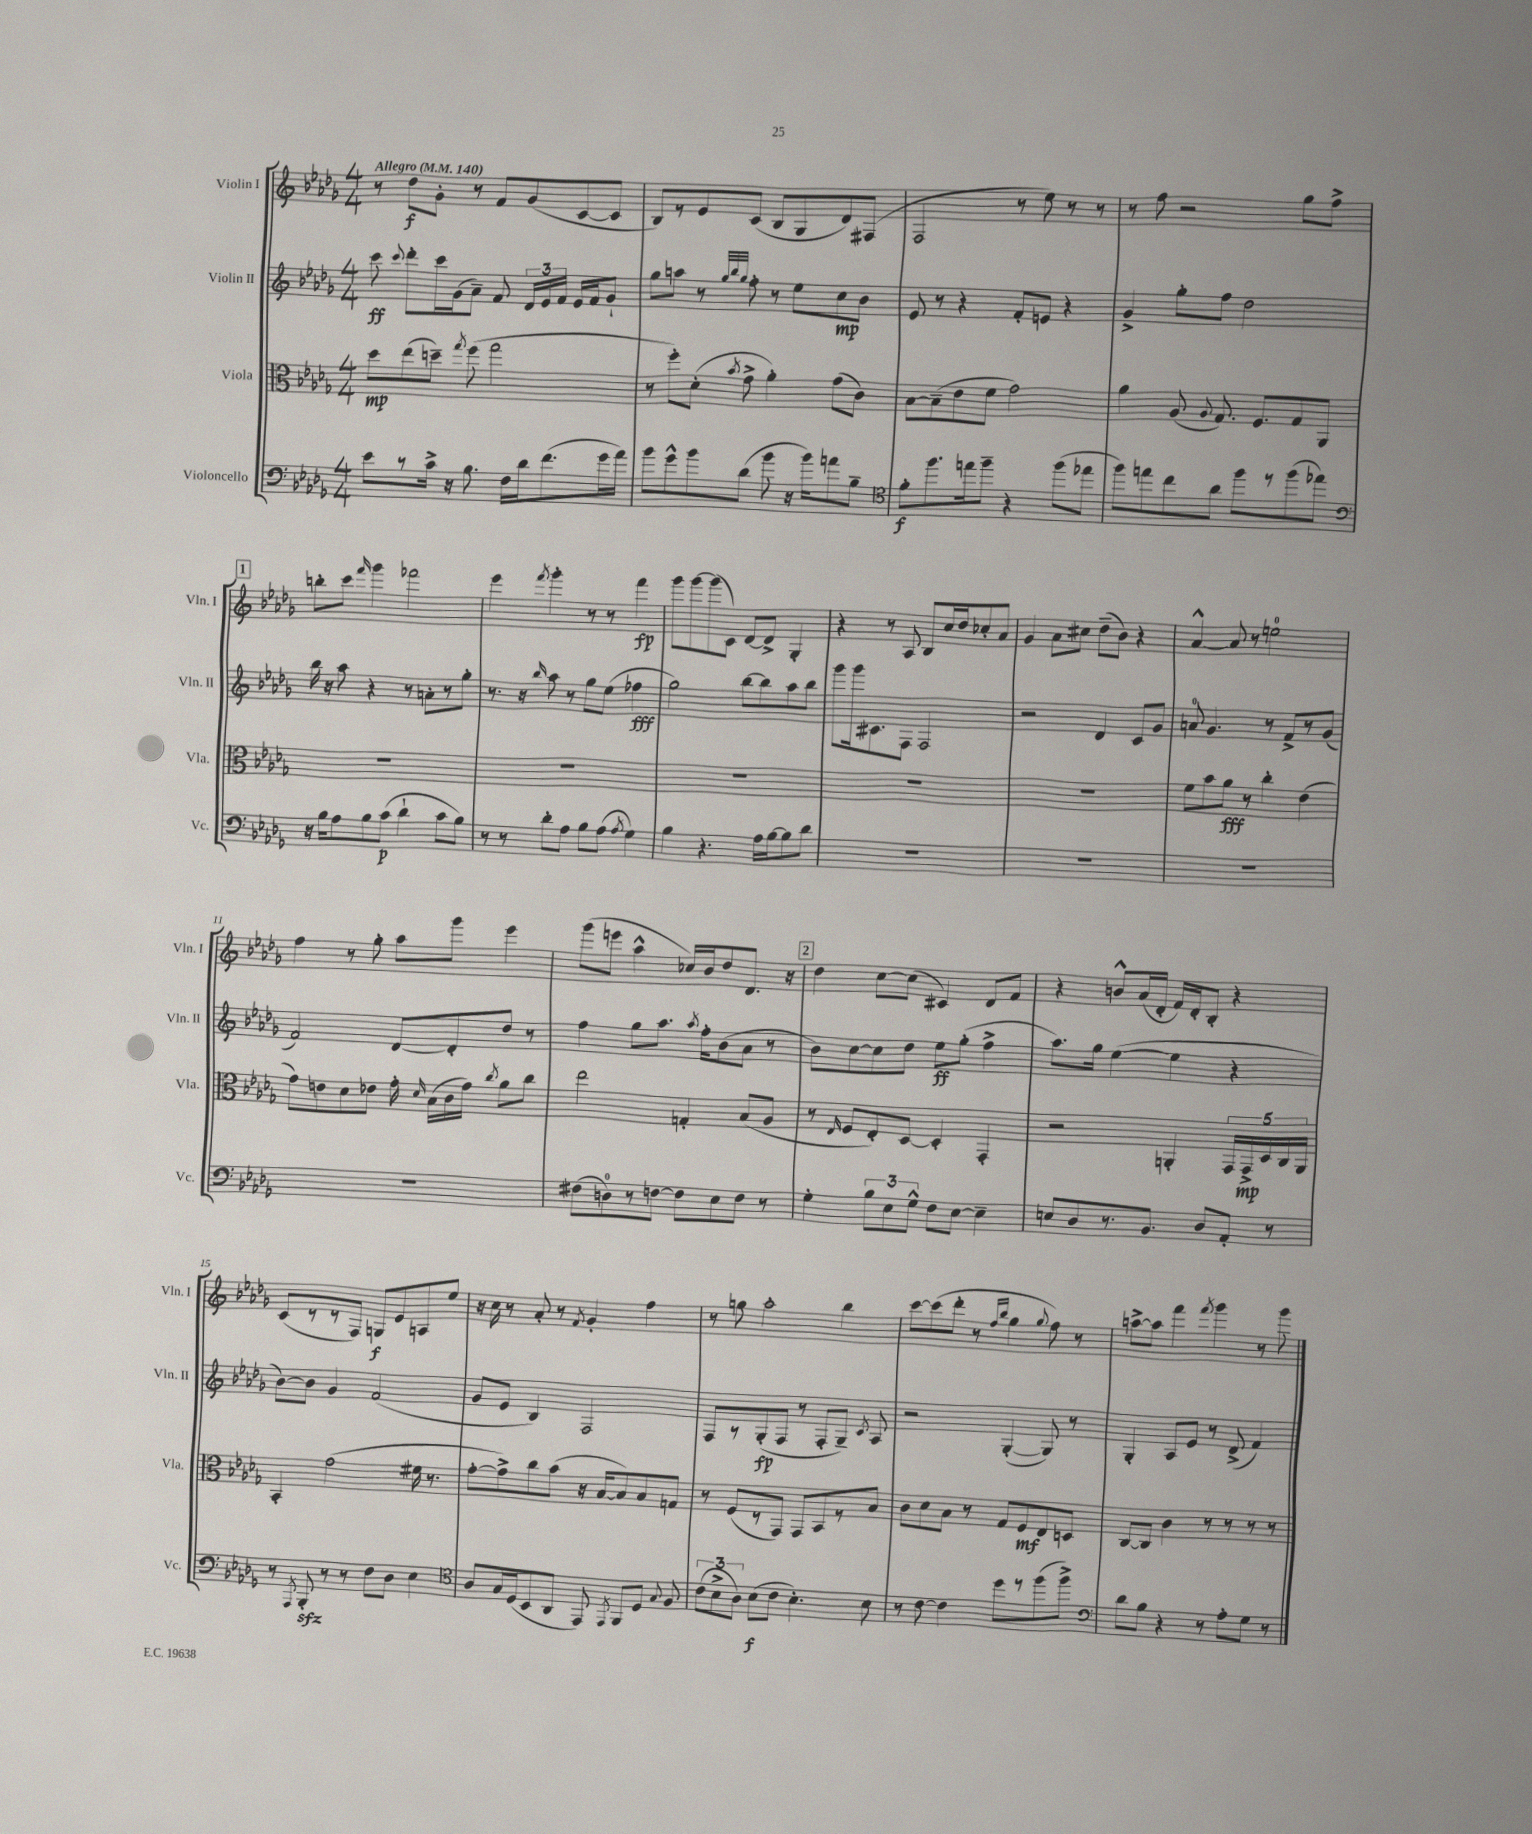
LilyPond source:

<<
\new StaffGroup <<
\new Staff = "s0" \with { instrumentName = "Violin I" shortInstrumentName = "Vln. I" } {
    \clef treble \key des \major \numericTimeSignature \time 4/4 \tempo "Allegro" 4 = 140
    \autoBeamOff r8 des''8[\f ges'8]-. r8 f'8[ ges'8( c'8~ c'8] |
    bes8[) r8 ees'8 c'8]( bes8[ ges8 des'8) fis8]( |
    f2 r8 ees''8) r8 r8 |
    r8 f''8 r2 ges''8[ f''8]-> |
    \mark \markup { \box "1" } b''8[-. c'''8] \grace { f'''16 } ges'''4 fes'''2 |
    ees'''4 \acciaccatura { f'''8 } ges'''4-. r8 r8 f'''4\fp |
    ges'''8[ ges'''8~ ges'''8( c'8]) des'8[~ des'8]-> ges4-. |
    r4 r8 aes8 bes8[ c''16 des''16 ces''8-. aes'8] |
    ges'4 aes'8[ cis''8] des''8[--( bes'8]) r4 |
    aes'4~-^ aes'8 r8 e''2-0 |
    f''4 r8 ges''8-. aes''8[ ges'''8] ees'''4 |
    ges'''8[( e'''8] aes''4-^ ces''16[) bes'16 des''8 des'8.] r16 |
    \mark \markup { \box "2" } des''4 c''8[~ c''8]( cis'4) des'8[ f'8] |
    r4 b'8[-^ aes'16( des'16]-. f'16[) des'16-. bes8]-. r4 |
    c'8[( r8 r8 f8]) g8[\f ees'8 a8 ees''8] |
    r16 c''16 r8 aes'8-. r8 \acciaccatura { f'8 } ges'4-. f''4 |
    r8 g''8 aes''2-. bes''4 |
    c'''8[~ c'''8( des'''8]-. r8 \grace { f''16[ bes''16] } ges''4 \appoggiatura { ges''8 } f''8) r8 |
    a''8[~-> a''8] f'''4 \acciaccatura { f'''8 } ges'''4 r8 ges'''8 \bar "|." |
}
\new Staff = "s1" \with { instrumentName = "Violin II" shortInstrumentName = "Vln. II" } {
    \clef treble \key des \major \numericTimeSignature \time 4/4
    \autoBeamOff c'''8\ff \appoggiatura { c'''8 } des'''8[-. c'''16 ges'16( aes'8]--) f'8 \tuplet 3/2 { des'16[ ees'16 f'16] } ees'16[ f'16 ges'8]-! |
    ges''8[ a''8] r8 \grace { ges''32[ bes''32 ges''32] } f''8-. r8 ees''8[ c''8\mp bes'8] |
    ees'8 r8 r4 f'8[-. e'8] r4 |
    ges'4-> ges''8[-. f''8] des''2 |
    \mark \markup { \box "1" } bes''16 r16 aes''8 r4 r8 a'8[-. r8 ges''8]-. |
    r8. r16 \grace { bes''16 } aes''8 r8 ges''8[ ees''8]( fes''4\fff |
    ges''2) bes''8[~ bes''8 aes''8 bes''8] |
    ges'''8[ ges'''16 cis'8. f8] f2 |
    r2 des'4 c'8[ ges'8] |
    a'8-0 ges'4. r8 f'8[-> r8 ges'8]( |
    f'2) des'8[~ des'8-. des''8] r8 |
    f''4 ges''8[ aes''8.] \acciaccatura { aes''8 } f''16[-. bes'8( aes'8] r8 |
    \mark \markup { \box "2" } bes'8[) c''8~ c''8 des''8] ees''8[\ff ges''8]-.( f''4-> |
    aes''8.[) ges''16] ees''4~( ees''4 r4 |
    bes'8[~) bes'8] ges'4 f'2( |
    ges'8[ ees'8] bes4) f2 |
    f8[ r8 ges8-.\fp( f8] r8 f8[-. ges8]--) \acciaccatura { c'8 } aes8 |
    r2 ges4~-.( ges8) r8 |
    ges4-. aes8[ ees'8] r8 des'8->( f'4) \bar "|." |
}
\new Staff = "s2" \with { instrumentName = "Viola" shortInstrumentName = "Vla." } {
    \clef alto \key des \major \numericTimeSignature \time 4/4
    \autoBeamOff des''8[\mp ees''8( d''8]--) \acciaccatura { ges''8 } f''8( ges''2 |
    r8 f''8[-.) des'8]-.( \acciaccatura { bes'8 } ges'8-> aes'4-.) ges'8[( c'8]) |
    bes8[~ bes8--( ees'8 f'8] ges'2) |
    aes'4 aes8( \appoggiatura { aes8 } ges8.) f8.[ ges8 aes,8] |
    \mark \markup { \box "1" } R1 |
    R1 |
    R1 |
    R1 |
    R1 |
    f'8[ bes'8 aes'8]\fff r8 c''4-. ees'4( |
    ges'8[) e'8 des'8 ees'8] ges'16-. \grace { des'16 } bes16[( c'16 ges'16]) \acciaccatura { c''8 } aes'8[ c''8] |
    ees''2 g4-. bes8[( aes8] |
    \mark \markup { \box "2" } r8 \grace { ees16 } f8[ ees8-.) des8]~ des4-. ges,4-. |
    r2 a,4-. \tuplet 5/4 { ges,16[ ges,16->\mp des16 c16 a,16] } |
    bes,4-. ges'2( fis'16 r8. |
    ges'8[~-. ges'8->) c''8 bes'8]( r16 bes16[~ bes8) bes8 g8] |
    r8 f8[( r8 ges,8]) ges,8[ bes,8 r8 bes8] |
    c'8[ des'8 bes8] r8 ges8[ f8\mf ees8 d8] |
    c8[~ c8] c'4 r8 r8 r8 r8 \bar "|." |
}
\new Staff = "s3" \with { instrumentName = "Violoncello" shortInstrumentName = "Vc." } {
    \clef bass \key des \major \numericTimeSignature \time 4/4
    \autoBeamOff ees'8[ r8 c'16]-> r16 bes8. f16[ des'16 f'8.( ges'16 aes'16]) |
    bes'8[ ges'8-^ bes'8 des'8]( bes'8 r16 bes'16[) a'8 bes8]-- |
    \clef tenor f'8[-.\f f''8. e''16 f''8]-- r4 f''8[( ees''8] |
    f''8[) e''8 c''8 aes'8] f''8[ r8 f''8( ees''8]) |
    \mark \markup { \box "1" } \clef bass r16 bes16[ aes8 bes8 c'8]\p( des'4-! c'8[ bes8]) |
    r8 r8 des'8[-. aes8] bes8[ aes8]( \acciaccatura { aes8 } ges4) |
    bes4 r4. aes16[ bes16~ bes8 des'8] |
    R1 |
    R1 |
    R1 |
    R1 |
    fis8[( d8-0) r8 f8]~ f8[ ees8 f8] r8 |
    \mark \markup { \box "2" } ges4-. \tuplet 3/2 { bes8[ ees8 ges8]-^ } f8[ ees8]~ ees4-- |
    e8[ des8 r8. bes,8.] des8[ aes,8]-. r8 |
    r8 \acciaccatura { aes,,8 } bes,,8-.\sfz r8 r8 f8[ des8] ees4 |
    \clef tenor aes8[ ges16 des16( bes,8 aes,8] ees,8) \acciaccatura { ees,8 } f,8[ des8] \appoggiatura { ges8 } f8 |
    \tuplet 3/2 { c'8[( bes8-> aes8]) } bes8[\f( c'8] bes4.-.) bes8 |
    r8 c'8~ c'4 des''8[ r8 f''8( f''8]->) |
    \clef bass des'8[ bes8] r4 r8 aes8[-. ges8] r8 \bar "|." |
}
>>
>>
